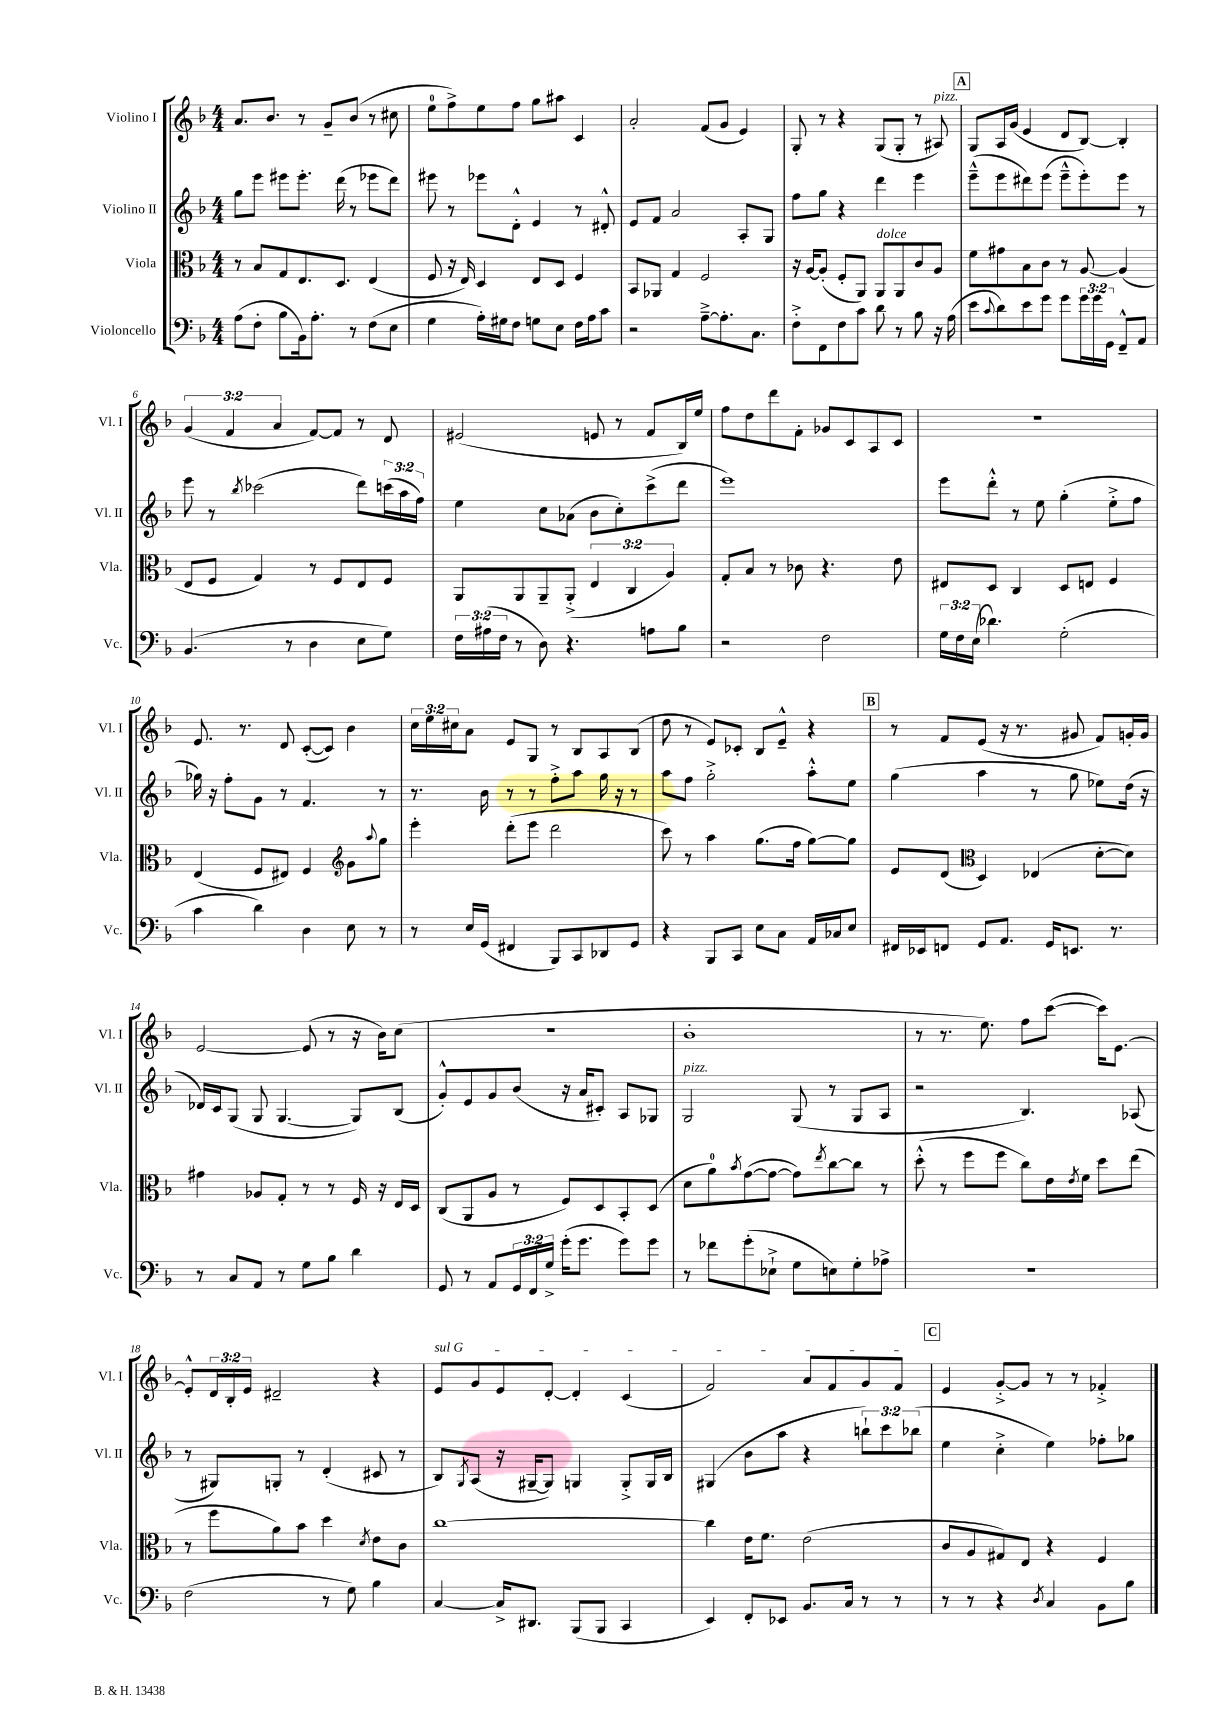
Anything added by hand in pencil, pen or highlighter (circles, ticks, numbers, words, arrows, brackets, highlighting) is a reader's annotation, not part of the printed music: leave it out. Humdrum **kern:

**kern	**kern	**kern	**kern
*staff4	*staff3	*staff2	*staff1
*clefF4	*clefC3	*clefG2	*clefG2
*k[b-]	*k[b-]	*k[b-]	*k[b-]
*M4/4	*M4/4	*M4/4	*M4/4
(8A	8r	8gg	8.a
8F'	8B-	8eee	.
.	.	.	8.b-
8B-	8G	8eee#	.
16BB-)	8.E	8.eee#'	8r
8.A'	.	.	.
.	.	.	8g~
.	8.D	(16ddd	.
8r	.	8r	(8b-
(8F	(4E	8eee-	8r
8E	.	8ddd)	8cc#
=	=	=	=
4G	8F	8eee#	8ee
.	16r	8r	8ff^)
.	16E)	.	.
16A')	4D	8eee-	8ee
16G#	.	.	.
8F	.	8d'^^	8ff
8G	8E	4e	8gg
8E	8D	.	8aa#
16F	4F	8r	4c
16A	.	.	.
8c	.	8d#'^^	.
=	=	=	=
2r	8BB-	8e	2a'
.	8AA-	8f	.
.	4G	2a	.
[8A~^	2F	.	(8f
8.A']	.	.	8g
.	.	8A'	4e)
8.C	.	.	.
.	.	8G	.
=	=	=	=
8F'^	16r	8ff	8G'
.	[16A	.	.
8FF	(8A']	8gg	8r
8F	8F'	4r	4r
8c	8AA)	.	.
8d	8AA	4ddd	(8G
8r	8AA	.	8G'
8B-	8c	4eee	8r
16r	8A	.	8A#)
(16A	.	.	.
=	=	=	=
8e	8f	(8eee~^^	8G
8qqc	.	.	.
8d)	8g#	8eee	16A
.	.	.	(16g
8e	8B-	8ddd#)	4e
8g	8c	(8eee	.
8g	8r	8eee~^^	8d
24g	[8A	8eee')	[8B-)
24g	.	.	.
24GG	.	.	.
8FF~^^	(4A]	8eee	4B-']
8AA	.	8r	.
=	=	=	=
(4.BB-	8E	8eee	(6g
.	8F	8r	.
.	.	.	6f
.	.	8qbb-	.
.	4G)	(2ccc-	.
.	.	.	6a
8r	.	.	.
4D	8r	.	[8f)
.	8F	.	8f]
8E	8E	8ddd)	8r
8G)	8F	(24ccc	8d
.	.	24aa	.
.	.	24ff)	.
=	=	=	=
24F	8AA	4ee	(2e#
(24A#	.	.	.
24F	.	.	.
8r	8AA	.	.
8D)	8AA~	8cc	.
4.r	(8AA'^	(8a-	.
.	6E	8b-	8e
.	.	8cc')	8r
.	6C	.	.
8A	.	(8ccc^	8f
.	6A)	.	.
8B-	.	8ddd	16B-)
.	.	.	16ee
=	=	=	=
2r	8G'	1eee)	8ff
.	8B-	.	8dd
.	8r	.	8ddd
.	8c-	.	8f'
2F	4.r	.	8g-
.	.	.	8c
.	.	.	8A
.	8e	.	8c
=	=	=	=
24G	8E#	8eee	1r
24F	.	.	.
(24E	.	.	.
4.d-)	8D	8ddd'^^	.
.	4C	8r	.
.	.	8ee	.
(2G'	8D	(4gg'	.
.	8E	.	.
.	4F	8ee'^	.
.	.	8ff	.
=	=	=	=
4c	(4E	16gg-)	8.e
.	.	16r	.
.	.	8ff'	.
.	.	.	8.r
4d)	8F	8g	.
.	8E#)	8r	8d
4D	4F	4.f	([8c'
.	.	.	8c])
*	*clefG2	*	*
8E	8g	.	4b-
.	8qqaa	.	.
8r	8gg	8r	.
=	=	=	=
8r	4eee'	8.r	24cc
.	.	.	24ee
.	.	.	24cc#
16E	.	.	8a
(16GG	.	16b-	.
4FF#	(8ddd'	8r	8e
.	8eee	8r	8G
8BBB-)	2ddd	8ff'^	8r
8CC	.	8aa	8B-
8DD-	.	16gg	8A
.	.	16r	.
8GG	.	8r	(8B-
=	=	=	=
4r	8ccc)	8aa	8dd
.	8r	8ff	8r
8BBB-	4aa	2gg'^	8e)
8CC	.	.	8c-'
8E	(8.gg	.	8B-
8C	.	.	8e~^^
.	16ff	.	.
16AA	[8gg)	8aa'^^	4r
16C-	.	.	.
8E	8gg]	8ee	.
=	=	=	=
16FF#	8e	(4gg	8r
16EE-	.	.	.
8FF	(8d	.	8f
*	*clefC3	*	*
8GG	4D)	4aa	(8e
8.AA	.	.	16r
.	.	.	8.r
.	(4E-	8r	.
16GG	.	.	.
8.EE	.	8gg	8g#
.	[8d'	8ee-)	8f)
8.r	.	.	.
.	8d])	(16dd	16g'
.	.	16r	16g
=	=	=	=
8r	4g#	16d-)	[2e
.	.	16c	.
8C	.	(8G	.
8AA	8A-	8G	.
8r	8G'	[4.G	.
8G	8r	.	(8e]
8B-	8r	.	8r
4d	16F	8G])	16r
.	16r	.	16b-)
.	16E	(8B-	(8cc
.	16D	.	.
=	=	=	=
8GG	(8C	8g'^^)	1r
8r	8AA	8e	.
8AA	8A	8g	.
24GG	8r	(8b-	.
24FF	.	.	.
24G^	.	.	.
(16g'	8F)	16r	.
8.g	.	16a	.
.	8D	8c#')	.
8g)	8BB-'	8A	.
8g	(8D	8G-	.
=	=	=	=
8r	8d	2G	1b-'
8f-	8a)	.	.
.	8qb-	.	.
(8g'	([8g	.	.
8E-`^	8g_	.	.
8G	8g])	(8G	.
.	8qee	.	.
8E)	[8cc	8r	.
8G'	8cc]	8G	.
8A-^	8r	8A	.
=	=	=	=
1r	(8dd'^^	2r	8r
.	8r	.	8.r
.	8ff	.	.
.	.	.	8.ee)
.	8ff	.	.
.	8cc)	4.B-)	8ff
.	16e	.	([8ccc
.	8qe	.	.
.	16f	.	.
.	8dd	.	16ccc])
.	.	.	[8.e
.	(8ee	(8A-	.
=	=	=	=
(2F	8r	8r	8e'^^]
.	8ff	8G#)	24d
.	.	.	24B-'
.	.	.	24e
.	8a)	8G'	2d#~
.	8b-	8r	.
8r	4dd	(4d'	.
8G)	.	.	.
.	8qd	.	.
4B-	8e	8c#	4r
.	8c	8r	.
=	=	=	=
[4C	[1cc	8B-)	8e
.	.	8qG	.
.	.	(8A	8g
16C^]	.	16r	8e
8.DD#	.	[16G#~	.
.	.	8G#])	[8d'
(8BBB-	.	4G	4d']
8BBB-	.	.	.
4CC	.	8G'^	(4c
.	.	16G	.
.	.	16B-	.
=	=	=	=
4EE)	4cc]	(4G#	2f)
8FF'	16e	8b-	.
.	8.f	.	.
8EE-	.	8aa	.
8.BB-	(2e	4r	8a
.	.	.	8f
16C	.	.	.
8r	.	12bb`)	8g
.	.	12ccc	.
8r	.	.	8f
.	.	(12bb-	.
=	=	=	=
8r	8c	4ee	4e
8r	8A	.	.
4r	8G#)	4cc'^	[8g'^
.	8E	.	8g]
8qD	.	.	.
4C	4r	4ee)	8r
.	.	.	8r
8BB-	4F	8ff-'	4f-'^
8B-	.	8gg-	.
==	==	==	==
*-	*-	*-	*-
